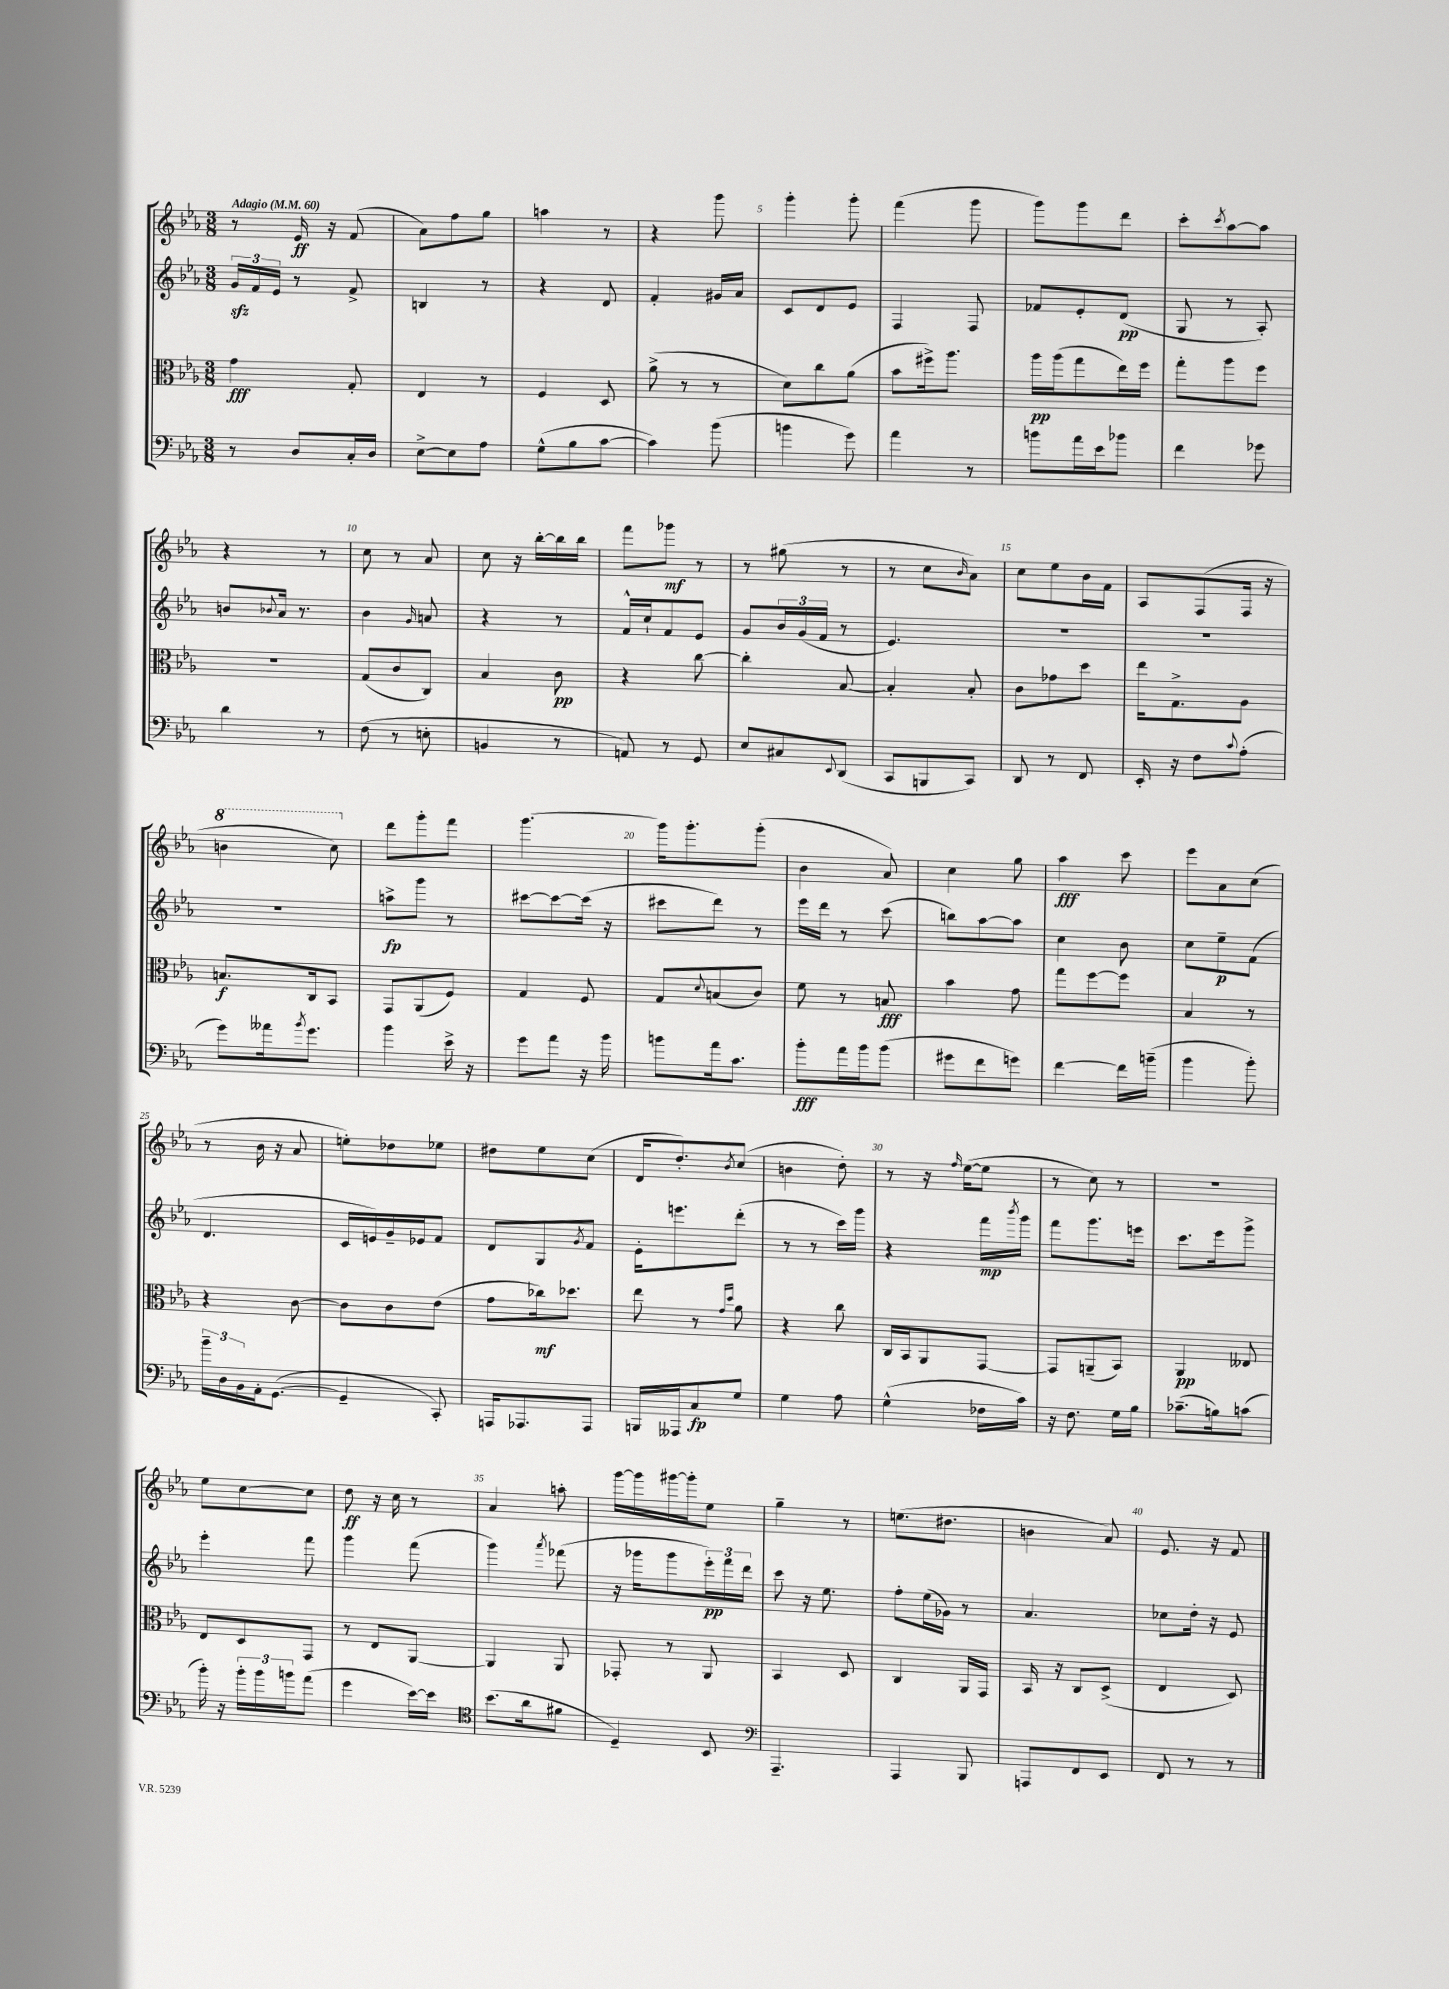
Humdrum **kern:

**kern	**kern	**kern	**kern
*staff4	*staff3	*staff2	*staff1
*clefF4	*clefC3	*clefG2	*clefG2
*k[b-e-a-]	*k[b-e-a-]	*k[b-e-a-]	*k[b-e-a-]
*M3/8	*M3/8	*M3/8	*M3/8
*MM60	*MM60	*MM60	*MM60
8r	4g	24g	8r
.	.	24f	.
.	.	24e-	.
8D	.	8r	16e-
.	.	.	16r
16C'	8G'	8f^	(8f
16D	.	.	.
=	=	=	=
[8E-^	4E-	4B	8a-)
8E-]	.	.	8ff
8A-	8r	8r	8gg
=	=	=	=
(8G^^	4F	4r	4aa
8B-	.	.	.
[8c	8D	8d	8r
=	=	=	=
4c])	(8a-^	4f'	4r
.	8r	.	.
(8b-	8r	16g#	8ggg
.	.	16a-	.
=	=	=	=
4b	8d)	8c	4ggg'
.	8cc	8d	.
8g)	(8a-	8e-	8ggg'
=	=	=	=
4a-	8b-	4F	(4fff
.	16ff#^)	.	.
.	8.aa-	.	.
8r	.	8F	8ggg
=	=	=	=
8b	16aa-	8f-	8ggg)
.	(16aa-	.	.
16a-	8gg	8e-'	8ggg
16e-	.	.	.
8b-	16ee-)	(8d	8ddd
.	16ff	.	.
=	=	=	=
4f	8gg'	8G	8ccc'
.	.	.	8qccc
.	8aa-	8r	[8aa-
8g-	8ff	8A-')	8aa-]
=	=	=	=
4d	4.r	8b	4r
.	.	8qqb-	.
.	.	16a-	.
.	.	8.r	.
8r	.	.	8r
=	=	=	=
(8F	(8G	4b-	8cc
8r	8c	.	8r
.	.	16qqg	.
8E'	8C)	8a	8a-
=	=	=	=
4BB	4B-	4r	8cc
.	.	.	16r
.	.	.	[16bb-'
8r	8c	8r	16bb-]
.	.	.	16bb-
=	=	=	=
8AA)	4r	16f^^	8fff
.	.	16cc`	.
8r	.	8f	8ggg-
8GG	[8cc	8e-	8r
=	=	=	=
8E-	4cc']	8g	8r
8C#	.	24b-	(8gg#
.	.	(24g	.
.	.	24f	.
8qqEE-	.	.	.
(8DD	[8B-	8r	8r
=	=	=	=
8CC	4B-']	4.e-)	8r
8BBB	.	.	8cc
.	.	.	16qqb-
8CC)	8B-'	.	8a-)
=	=	=	=
8DD	8c	4.r	8cc
8r	8g-	.	8ee-
8FF	8dd	.	16b-
.	.	.	16f
=	=	=	=
16EE-'	16ee-	4.r	8A-
16r	8.G^	.	.
8F	.	.	(8F
8qqc	.	.	.
(8A-'	8A-	.	16F
.	.	.	16r
=	=	=	=
8g)	8.B	4.r	4bb
16a--	.	.	.
8qb-	.	.	.
8.g	16C	.	.
.	8BB-	.	8ccc)
=	=	=	=
4b-	8GG	8aa^	8ddd
.	(8AA-	8ggg	8ggg'
16e-^	8F)	8r	8fff
16r	.	.	.
=	=	=	=
8g	4G	[8ccc#	[4.ggg
8a-	.	8ccc#_	.
16r	8F	(16ccc#]	.
16b-	.	16r	.
=	=	=	=
8b	8G	8ccc#	16ggg]
.	.	.	8.ggg'
.	8qqd	.	.
16a-	(8B	8ddd)	.
8.c	.	.	.
.	8c)	8r	(8ggg'
=	=	=	=
8b-'	8f	16eee-	4b-
.	.	16ddd	.
16a-	8r	8r	.
16b-	.	.	.
(8b-	8B	(8ccc	8a-)
=	=	=	=
8g#	4b-	8bb)	4cc
8f	.	[8aa-	.
8g)	8g	8aa-]	8gg
=	=	=	=
[4f	8gg	4cc	4aa-
.	[8ff	.	.
16f]	8ff]	8b-	8ccc
(16b~	.	.	.
=	=	=	=
4b-	4B-	8cc	8eee-
.	.	8ee-~	8a-
8b-')	8r	(8f	(8cc
=	=	=	=
24b-~	4r	4.d	8r
24D	.	.	.
24BB-	.	.	.
16AA-'	.	.	16b-
([8.GG	.	.	16r
.	[8c	.	8a-
=	=	=	=
4GG~]	8c]	16c	8ee')
.	.	16e)	.
.	8c	16g~	8dd-
.	.	16e-	.
8CC')	(8e-	8f	8ee-
=	=	=	=
16AAA	8g	8d	8dd#
8.AAA-	.	.	.
.	16cc-)	8G	8ee-
.	8.dd-	.	.
.	.	8qg	.
8AAA-	.	8f	(8cc
=	=	=	=
16BBB	8ee-	16e-'	16d
16AAA--	.	8.eee	8.dd')
8C	8r	.	.
.	16qqg	.	.
.	16qqdd	.	8qb-
8G	8a-	(8ddd'	(8cc
=	=	=	=
4G	4r	8r	4b
.	.	8r	.
8A-	8cc	16ccc)	8dd')
.	.	16ggg	.
=	=	=	=
(4G^^	16C	4r	8r
.	16BB-	.	.
.	8AA-	.	16r
.	.	.	16qqff
.	.	.	([16ee-
16F-	[8GG	16fff	8ee-]
.	.	8qbbb-	.
16c)	.	16ggg	.
=	=	=	=
16r	8GG]	8fff	8r
8.F	.	.	.
.	(8AA~	8.ggg	8cc)
16G	8BB-)	.	8r
16B-	.	16eee	.
=	=	=	=
(8.c-~	4AA-	8.ccc	4.r
16B)	.	16eee-	.
(8c	8E--	8ggg^	.
=	=	=	=
16b-')	8E-	4eee-'	8ee-
16r	.	.	.
24b-'	8D	.	[8cc
24b-	.	.	.
24b	.	.	.
(8a-	8GG	8fff	8cc]
=	=	=	=
4g	8r	4ggg	8dd
.	8E-	.	16r
.	.	.	16cc
[16e-)	[8AA-	(8fff	8r
16e-]	.	.	.
=	=	=	=
*clefC4	*	*	*
(8.b-	4AA-]	4ggg)	4a-
16a-	.	.	.
.	.	8qaaa-	.
8f#	8AA-	(8fff-	8aa'
=	=	=	=
4D~)	8GG-'	16r	[16ggg
.	.	16ggg-	16ggg]
.	8r	8ggg-	[16ggg#
.	.	.	16ggg#']
8BB-	8AA-	24eee-')	8ee-
.	.	24fff	.
.	.	24ddd	.
=	=	=	=
*clefF4	*	*	*
4.AAA-~	4BB-	8ccc	4gg~
.	.	16r	.
.	.	8.ee-	.
.	8D	.	8r
=	=	=	=
4AAA-	4C	8ff'	(8.ee
.	.	(16ee-	.
.	.	16g-)	8.dd#
8BBB-	16AA-	8r	.
.	16GG	.	.
=	=	=	=
8AAA	16BB-	4.a-	4b
.	16r	.	.
8FF	8C	.	.
8EE-	(8D^	.	8a-)
=	=	=	=
8FF	4E-	8cc-	8.e-
8r	.	16dd'	.
.	.	16r	16r
8r	8D)	8e-	8f
==	==	==	==
*-	*-	*-	*-
